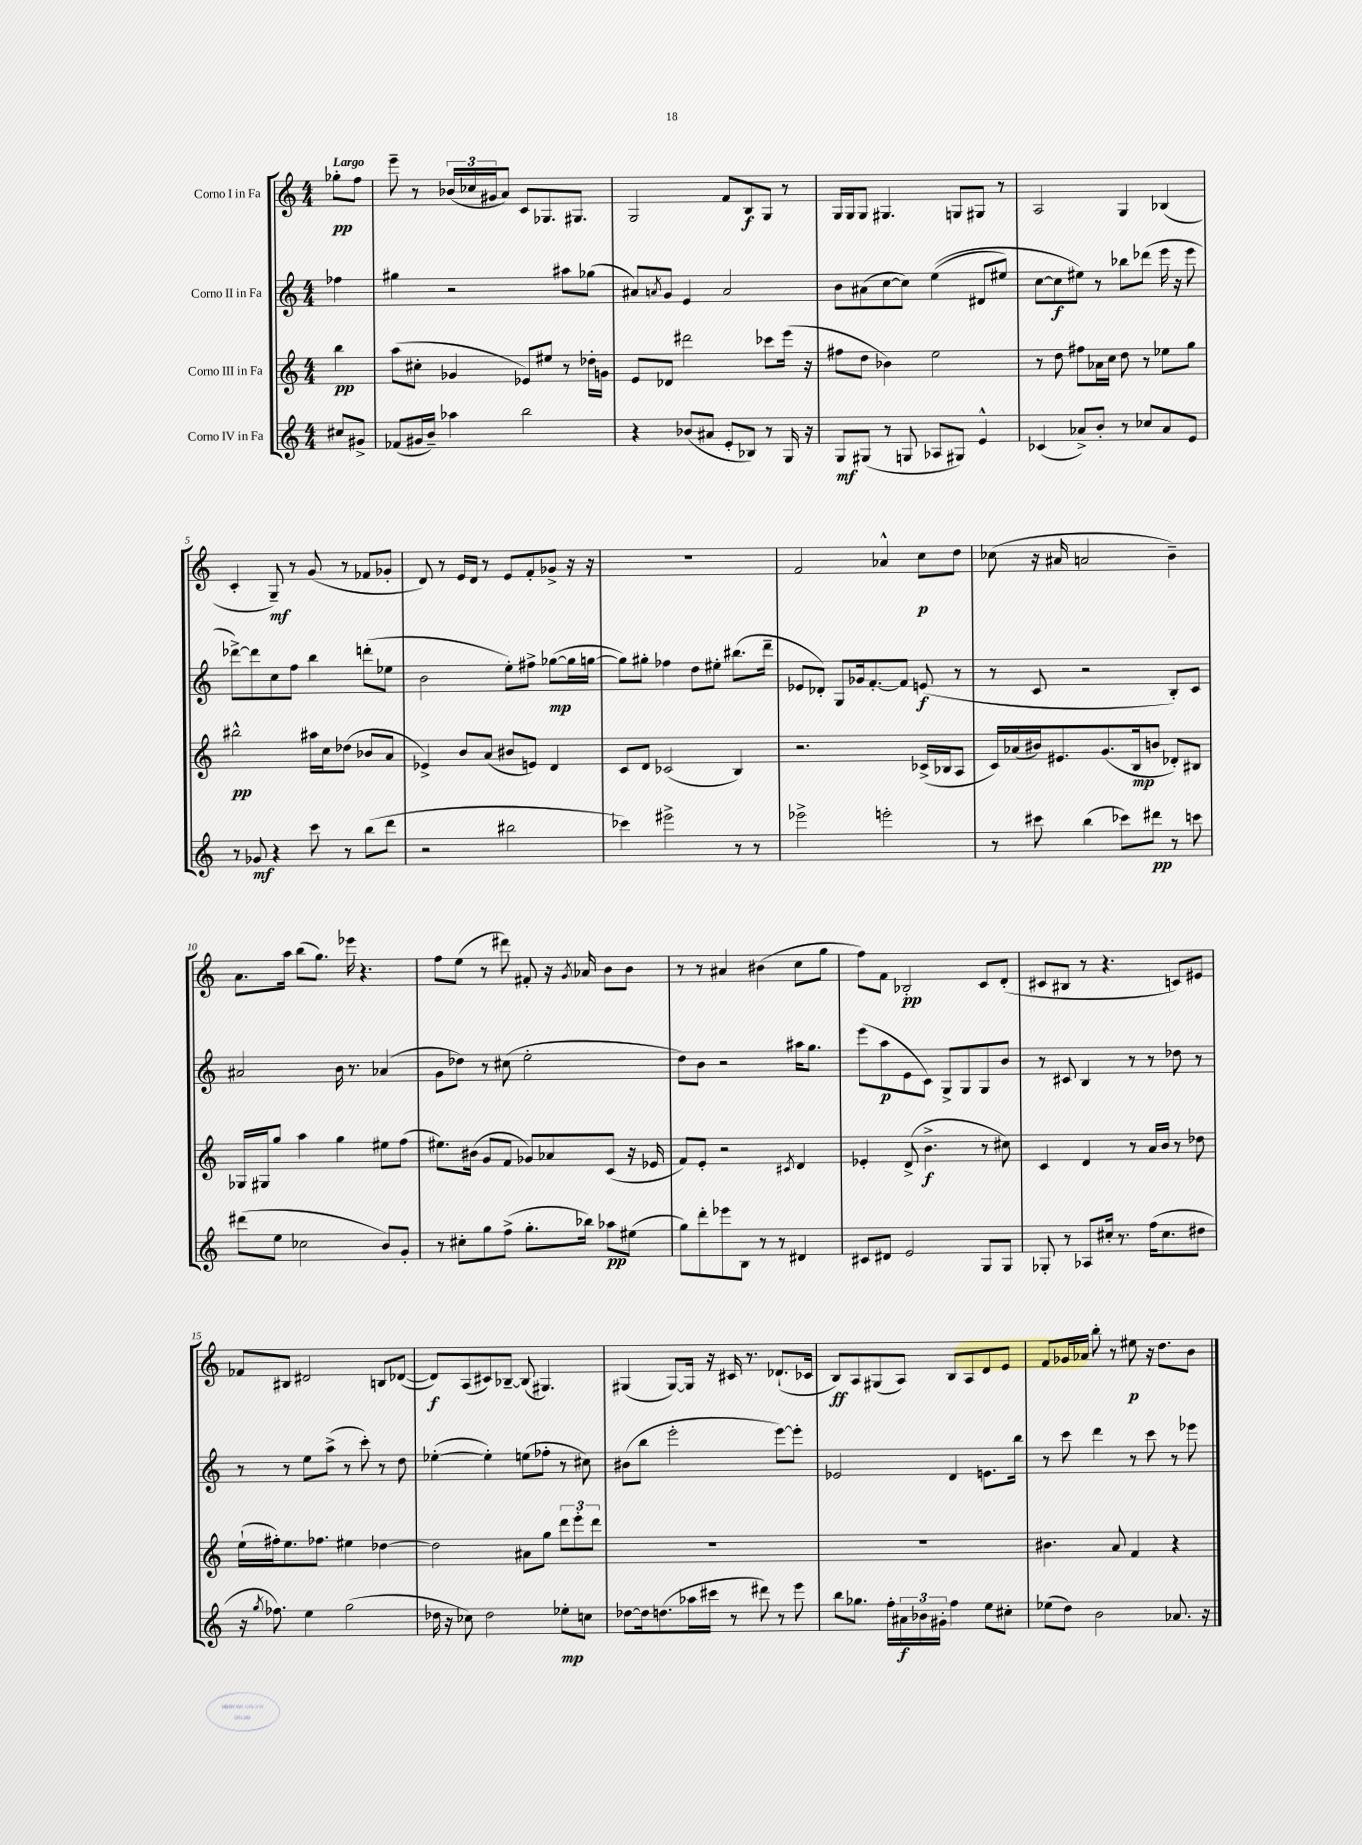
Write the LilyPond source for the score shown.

<<
\new StaffGroup <<
\new Staff = "s0" \with { instrumentName = "Corno I in Fa" } {
    \clef treble \key c \major \numericTimeSignature \time 4/4 \partial 4 \tempo "Largo"
    ges''8-.\pp f''8 |
    e'''8-- r8 \tuplet 3/2 { bes'16( ces''16 gis'16 } a'8) c'8 ges8. gis8. |
    g2 f'8 b8\f g8 r8 |
    g16 g16 g8 gis4. g8 gis8 r8 |
    a2 g4 bes4( |
    c'4-. g8--\mf) r8 g'8( r8 fes'8 ges'8-. |
    d'8) r8 e'16 d'16 r8 e'8 f'8-. ges'8-> r16 r16 |
    R1 |
    f'2 aes'4-^ c''8\p d''8 |
    ces''8( r16 ais'16 a'2 b'4--) |
    a'8. a''16 b''8( g''8.) ees'''16 r4. |
    f''8 e''8( r8 dis'''8) fis'8-. r16 \acciaccatura { g'8 } aes'16 b'8 b'8 |
    r8 r8 ais'4 bis'4( c''8 g''8 |
    f''8) f'8 bes2-.\pp c'8 d'8-.( |
    cis'8 bis8 r8 r4. c'8) eis'8 |
    fes'8 bis8 dis'2 b8 des'8~( |
    des'8\f) a8( cis'8) bes8~-- bes8( gis4.) |
    gis4( gis8~) gis16 r16 cis'16 r8. des'8.-!( ces'16 |
    b8\ff) a8 gis8( a8) b8 a8 d'8 e'8 |
    f'8 ges'16 aes'16 b''8-. r8 eis''8\p r16 d''8. b'8 \bar "|." |
}
\new Staff = "s1" \with { instrumentName = "Corno II in Fa" } {
    \clef treble \key c \major \numericTimeSignature \time 4/4 \partial 4
    fes''4 |
    gis''4 r2 ais''8 ges''8( |
    ais'8) \acciaccatura { a'8 } g'8 e'4 a'2 |
    b'8 ais'8( c''8~ c''8) e''4(\( dis'8 eis''8) |
    c''8~ c''8\f eis''8\) r8 bes''8 des'''8( e'''16 r16 e'''8 |
    des'''8~->) des'''8 c''8 f''8 b''4 d'''8-.( ees''8 |
    b'2 e''8-.) fis''8-> ges''8~\mp( ges''16 g''16~ |
    g''8) gis''8-. fes''4 d''8 eis''8-. bis''8.( d'''16-- |
    ees'8 des'8-.) g8 ges'16 f'8.~-. f'8 e'8\f( r8 |
    r8 c'8 r2 b8-.) c'8 |
    ais'2 b'16 r8. aes'4( |
    g'8 des''8) r8 cis''8( e''2-. |
    d''8) b'8 r2 ais''16 g''8. |
    e'''8( a''8\p e'8 c'8) g8-> g8 g8 b'8 |
    r8 cis'8 b4 r8 r8 des''8 r8 |
    r8 r8 e''8 a''8->( r8 c'''8-.) r8 d''8 |
    ees''4~-.( ees''4-.) e''8( fes''8-. r8 cis''8) |
    bis'8( b''8 e'''2-. e'''8~) e'''8-. |
    ees'2 d'4 e'8. b''16 |
    r8 c'''8 d'''4 r8 c'''8 r8 ees'''8 \bar "|." |
}
\new Staff = "s2" \with { instrumentName = "Corno III in Fa" } {
    \clef treble \key c \major \numericTimeSignature \time 4/4 \partial 4
    b''4\pp |
    a''8( cis''8-. ges'4 ees'8) eis''8 r8 des''16-. g'16 |
    e'8 des'8 dis'''2 ces'''8 e'''16( r16 |
    fis''8 d''8 bes'4) e''2 |
    r8 d''8 fis''8 aes'16 c''16 d''8 r8 ees''8 g''8 |
    bis''2-^\pp ais''16 c''16 des''8( bes'8 a'8 |
    ees'4->) b'8 a'8( bis'8 e'8) d'4 |
    c'8 d'8 ces'2( b4) |
    r2. ces'16->( bes16 a8 |
    c'16) aes'16( bis'16) eis'8. g'8.( b16\mp b'8 des'8-.) bis8 |
    ges16 gis16 g''8 a''4 g''4 eis''8 f''8( |
    eis''8.) bis'16( g'8 f'8 ges'8) aes'8 c'8( r16 ees'16 |
    f'8) e'8-. r2 \acciaccatura { cis'8 } d'4 |
    ees'4-. d'8->( b'4.->\f r8 cis''8) |
    c'4 d'4 r8 a'16 b'16 r8 des''8 |
    e''16-!( fis''16-.) e''8. fes''8. eis''4 des''4~ |
    des''2 ais'8 g''8 \tuplet 3/2 { d'''8 e'''8-. d'''8 } |
    R1 |
    R1 |
    bis'4. a'8 f'4 r4 \bar "|." |
}
\new Staff = "s3" \with { instrumentName = "Corno IV in Fa" } {
    \clef treble \key c \major \numericTimeSignature \time 4/4 \partial 4
    cis''8 gis'8-> |
    fes'8( gis'16 b'16--) aes''4 b''2 |
    r4 bes'8( ais'8 e'8-. bes8) r8 g16 r16 |
    g8\mf gis8( r8 g8 aes8 gis8) e'4-^ |
    ces'4( aes'8->) b'8-. r8 ces''8 aes'8 e'8 |
    r8 ges'8\mf r4 c'''8 r8 b''8( d'''8 |
    r2 bis''2 |
    ces'''4) eis'''2-> r8 r8 |
    ees'''2-> e'''2-. |
    r8 cis'''8 b''4( ces'''8) dis'''8\pp r8 c'''8 |
    dis'''8( e''8 ces''2 b'8) g'8-. |
    r8 cis''8-. g''8 f''8->( g''8.-. bes''16) aes''8\pp eis''8( |
    g''8) d'''8-. ees'''8 b8 r8 r8 dis'4 |
    cis'8 dis'8 e'2 g8 g8 |
    ges8-. r8 aes8 cis''16-. r8. f''16( cis''8. dis''8 |
    r16 \acciaccatura { g''8 } fes''8.) e''4 g''2( |
    des''16 r16 ces''8) des''2 ees''8-.\mp c''8 |
    des''8~ des''16 d''8.( aes''16 cis'''16 r8 dis'''8) r8 e'''8 |
    b''8 ges''8. f''16-. \tuplet 3/2 { ais'16\f bes'16 gis'16-. } f''4 e''8 cis''8-. |
    ees''8( d''8) b'2 aes'8. r16 \bar "|." |
}
>>
>>
